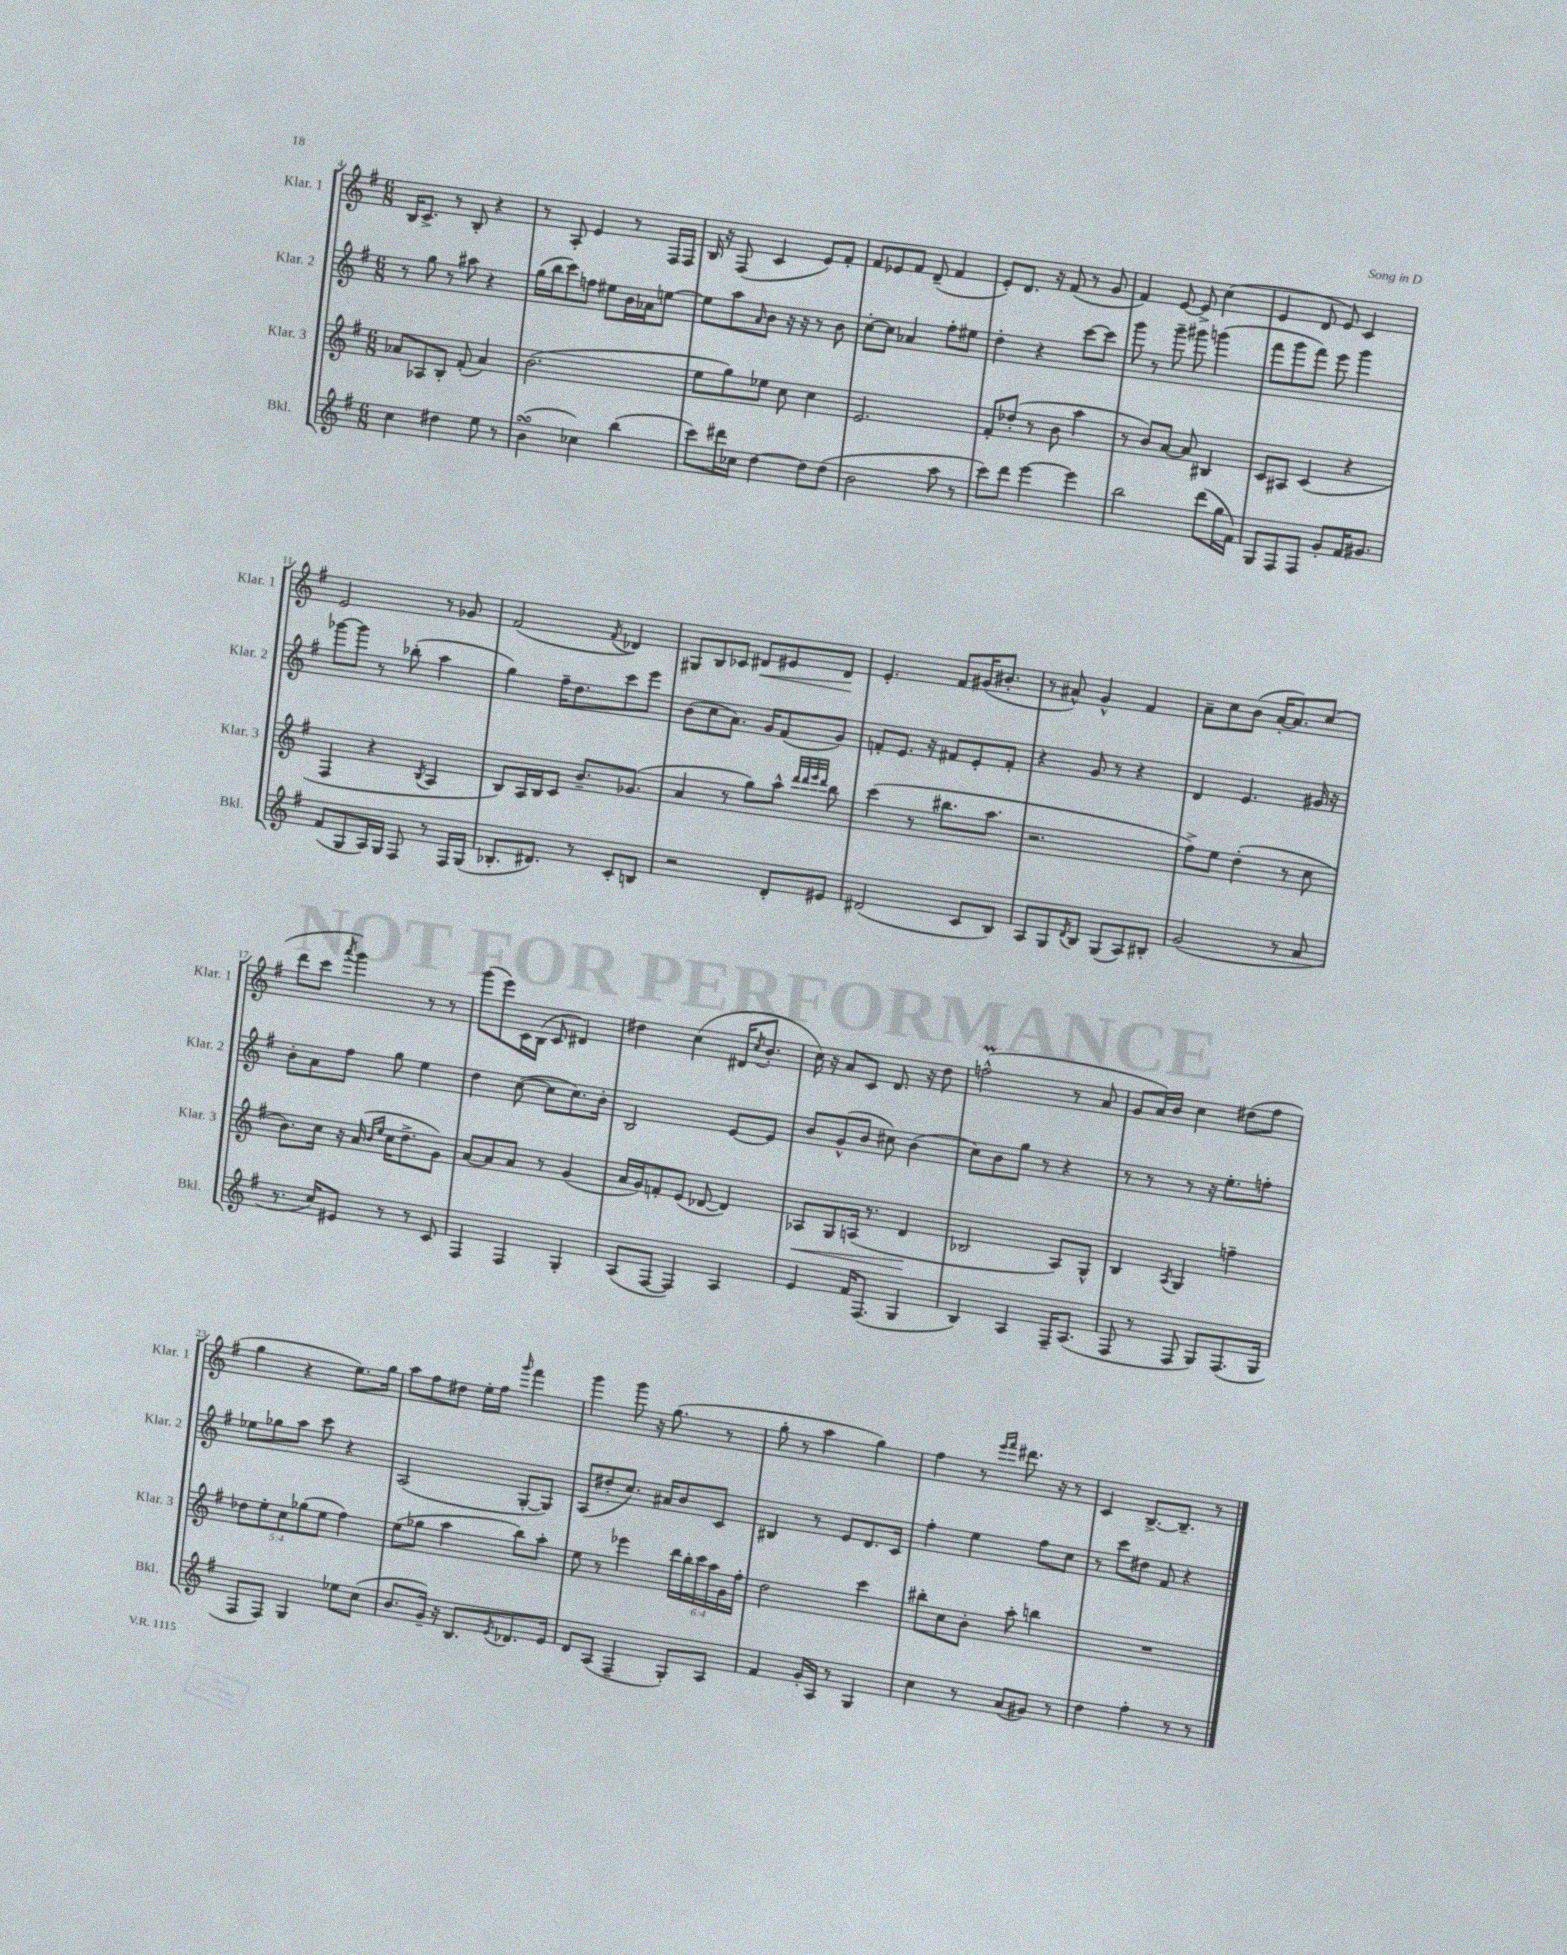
<<
\new StaffGroup <<
\new Staff = "s0" \with { instrumentName = "Klar. 1" shortInstrumentName = "Klar. 1" } {
    \clef treble \key g \major \numericTimeSignature \time 6/8
    b16 c'8.-> r8 b8-. r4 |
    r8 a8-. e'4 r8 fis16 fis16 |
    b16 r16 fis8( c'4 e'8) fis'8-. |
    fis'8 ees'8 fis'8 d'8--( fis'4 |
    e'8-.) d'8. r16 fis'8( r8 g'8 |
    fis'4) e'8~ e'8-> c''4( |
    e'4 d'8 e'8) c'4 |
    e'2 r8 ges'8 |
    fis'2( \acciaccatura { fis'8 } des'4) |
    gis8 b8 ces'8 dis'8\< eis'8 dis'8\! |
    e'4.-. fis'8 gis'16( bis'8.-. |
    r8 ais'8-^) g'4-^ fis'4 |
    a'8-- c''8 b'8( a'16~-. a'8.) c''8( |
    d'''8 c'''8 \acciaccatura { a'''8 } g'''4) r8 r8 |
    g'''8( e'''8) c'16 b16( c'8 dis'4) |
    dis''4 c''4( dis'16 \acciaccatura { c''8 } b'8.-. |
    c''16) r16 a'8 c'8 d'8. r16 d''8 |
    f''2-^\prall( r8 a'8 |
    g'8 a'16) b'16 c''4 dis''8( fis''8 |
    g''4 r4 e''8.) g''16 |
    a''8 fis''8 dis''8 e''16-. fis''16 \grace { g'''16 } fis'''4 |
    g'''4 g'''8 r16 g''8.( r8 |
    g''8-. r8 a''4 g''4) |
    fis''4 r8 \grace { e'''16 fis'''16 } dis'''8. r16 r8 |
    c'4 b8.~-> b8.-- r8 \bar "|." |
}
\new Staff = "s1" \with { instrumentName = "Klar. 2" shortInstrumentName = "Klar. 2" } {
    \clef treble \key g \major \numericTimeSignature \time 6/8
    r8 g''8 r8 ais''8 r4 |
    g''16( b''16 c'''8) f''8 eis''8 b'16 aes'16 e''8~ |
    e''8 a''8 \grace { a'16 } b'8 r16 r16 r8 b'8 |
    c''8~-. c''8 aes'4 fis''8-. eis''8 |
    d''4-. r4 c'''8~ c'''8 |
    g'''8 r8 g'''8-- gis'''8 g'''4( |
    fis'''8 g'''8 fis'''8) e'''8 g'''4 |
    ges'''8~ ges'''8 r8 bes''8-.( a''4 |
    g''4) fis''16-- d''8. c'''8 e'''8 |
    b'8( c''8 a'8.) g'16 fis'8( g'8) |
    f'8-. e'8. r16 fis'8 e'8-. fis'8-. |
    r4 g'8 r8 r4 |
    d'4 e'4. gis'16 r16 |
    b'8-. a'8 fis''8 g''8 e''4 |
    d''4 c''8~( c''8 c''8.) b'16-. |
    b2 e'8~ e'8 |
    b'8 g'8-^( b'8 cis''8) b'4( |
    c''8) b'8 g''8 r8 r4 |
    r8 r8 r8 r16 e''8.-. f''8-. |
    ees''8 ges''8 a''8 c'''8 r4 |
    a2( g8~-. g8) |
    a8( dis''8-. c''8.) ais'16 b'8 c'8 |
    bis4 r8 e'8 d'8. c'16 |
    fis''4-. e''4 fis''8 c''8 |
    r8 c'''8 dis''8 fis'8 r4 \bar "|." |
}
\new Staff = "s2" \with { instrumentName = "Klar. 3" shortInstrumentName = "Klar. 3" } {
    \clef treble \key g \major \numericTimeSignature \time 6/8 \override Staff.TupletNumber.text = #tuplet-number::calc-fraction-text
    aes'8 aes8 b8-. fis'8-.( aes'4) |
    b'2.( |
    e''8 g''8) ees''8 c''8 c''4 |
    e'2. |
    fis'8-. des''8-.( r8 b'8 a''4 |
    r8 b'8) a'8~ a'8 bis4 |
    c'8 ais8 c'4( r4 |
    fis4 r4 \acciaccatura { b8 } a4 |
    b8) a16 b16 c'8 b'8.-- ges'8.( |
    a'4 r8 g''8) a''8-^ \grace { d'''32 d'''32 e'''32 d'''32 } b''8 |
    c'''4( r8 bis''8. a''8. |
    r2. |
    fis''8->) e''8 d''4-.( r8 c''8 |
    b'8.) c''16 r16 a'16( \grace { b'16 e''16 } c''16 d''8.-> g'8) |
    a'8~ a'8 a'8 r8 g'4( |
    a'16 g'16) f'8-. e'8( des'8~ des'4) |
    aes8\< g8 a16( r8. d'4\! |
    bes2 a8) g8-^ |
    b4 \acciaccatura { a8 } g4 f''4-- |
    \tuplet 5/4 { des''8 e''8-. c''8 ges''8( e''8 } fis''4) |
    e''8( ges''8 a''4 b''8) a''8-. |
    e''8 r8 ees'''4 \tuplet 6/4 { d'''16 b''16-. c'''16 a''16 g'16 fis''16-. } |
    d''2 c'''4 |
    bis''8-. c''8 b'8-. a''8-. b''4 |
    R2. \bar "|." |
}
\new Staff = "s3" \with { instrumentName = "Bkl." shortInstrumentName = "Bkl." } {
    \clef treble \key g \major \numericTimeSignature \time 6/8
    c''4 dis''4 e''8 r8 |
    b'4\turn( ces''4) b''4( |
    c'''8) dis'''16 ces''16 d''4~ d''8 d''8( |
    b'2 a''8 r8 |
    c'''8) d'''8 e'''4~ e'''4 |
    b''2 d'''8( g''16 fis'16) |
    g8 fis8 fis8 g'8-. fis'16 gis'8. |
    fis'8( g8 a16) g16 fis8 r8 fis16 g16( |
    bes8.-. dis'8.) r8 c'8-. b8 |
    r2 d'8-. eis'8 |
    dis'2( c'8 b8) |
    a8 g8 \acciaccatura { d'8 } b8 g8( a8) bis8-. |
    g'2( r8 a'8 |
    r8. c''16) eis'8 r8 r8 c'8 |
    fis4 fis4 g4-. |
    a8( fis8~ fis4) a4 |
    e'4 fis'16 fis8.( g4 |
    b4) a4 fis16-- a8.( |
    fis8 r8 fis8 g8) fis8.( g16 |
    fis8 fis8) g4 ees''8 c''8( |
    b'8. g'16--) r16 b8. \acciaccatura { e'8 } des'8. e'16 |
    d'8 a8( fis4-- g8-.) a8 |
    fis'4 g'16-. a16 r8 g4 |
    c''4 r8 a'8( gis'8) r8 |
    d''4 fis''4-. r8 r8 \bar "|." |
}
>>
>>
\layout { \context { \Score currentBarNumber = #4 } }
